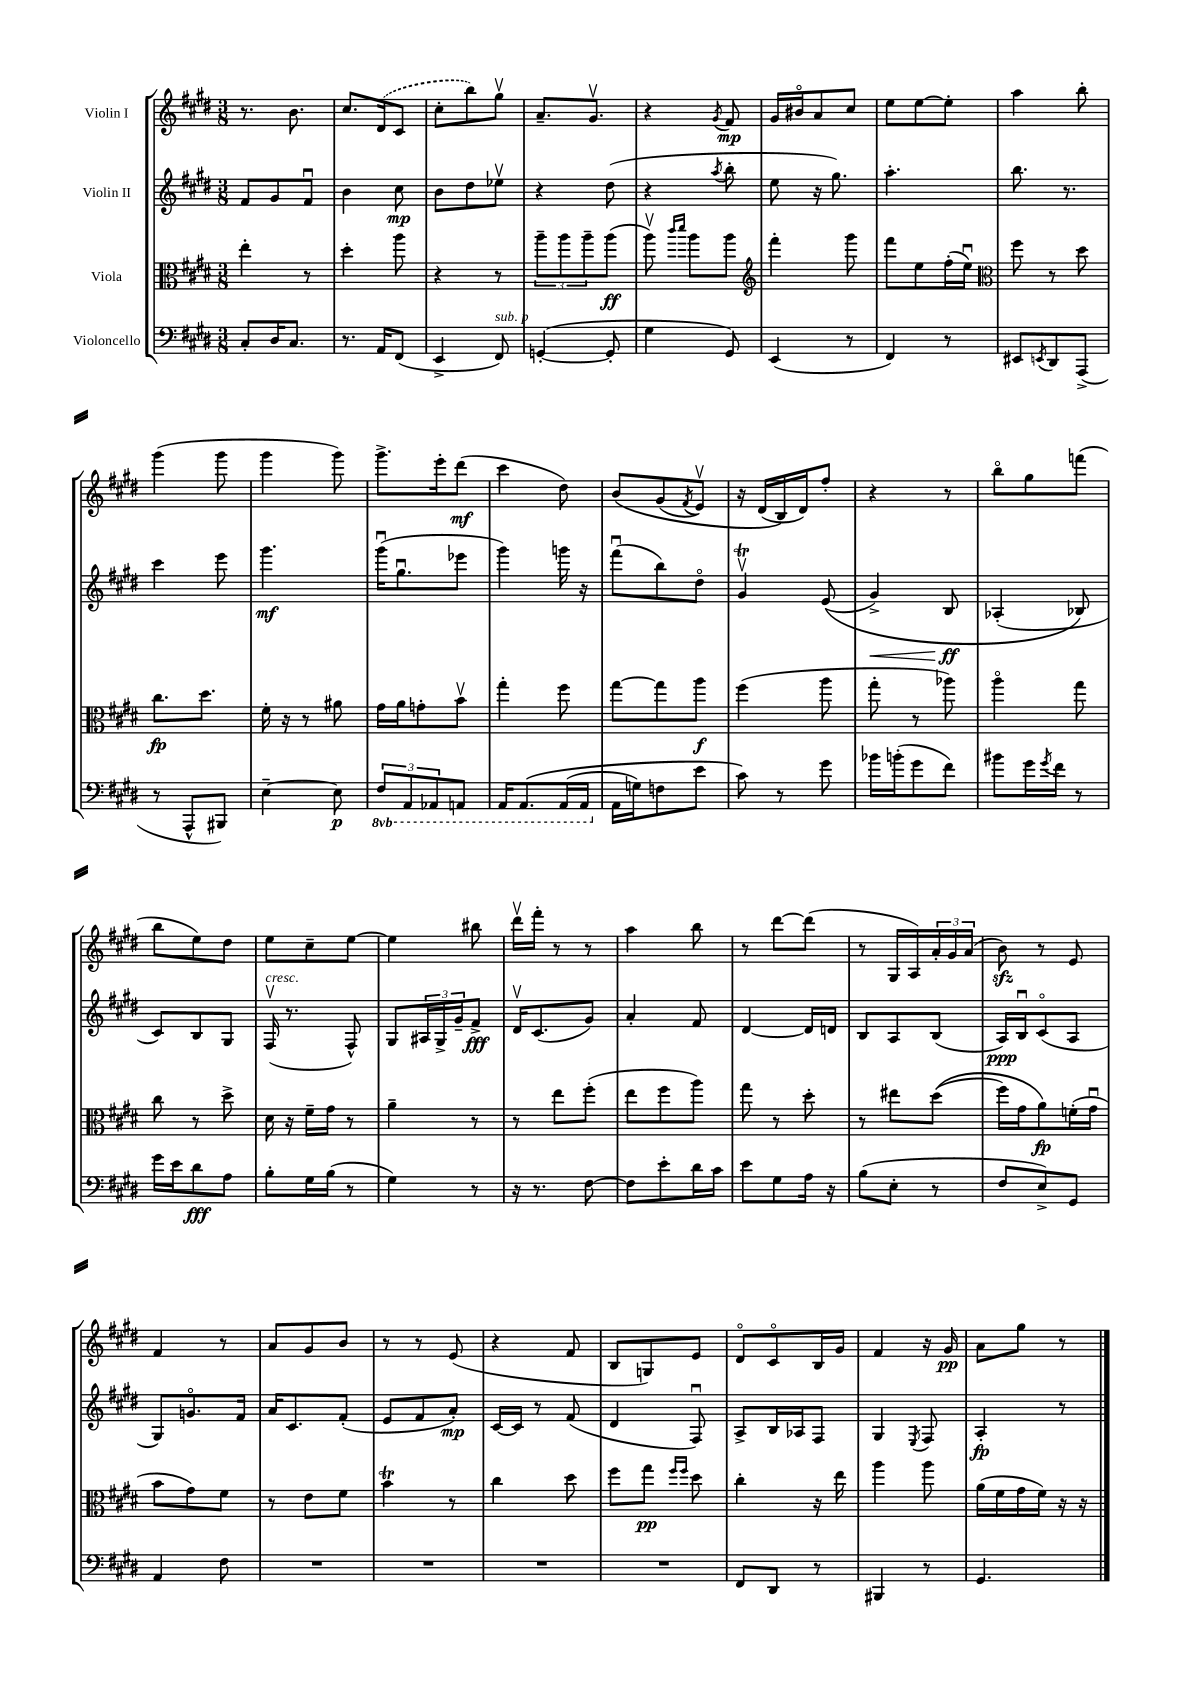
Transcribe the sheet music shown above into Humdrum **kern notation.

**kern	**dynam	**kern	**dynam	**kern	**dynam	**kern	**dynam
*part4	*part4	*part3	*part3	*part2	*part2	*part1	*part1
*staff4	*staff4	*staff3	*staff3	*staff2	*staff2	*staff1	*staff1
*I"Violoncello	*	*I"Viola	*	*I"Violin II	*	*I"Violin I	*
*clefF4	*	*clefC3	*	*clefG2	*	*clefG2	*
*k[f#c#g#d#]	*	*k[f#c#g#d#]	*	*k[f#c#g#d#]	*	*k[f#c#g#d#]	*
*M3/8	*	*M3/8	*	*M3/8	*	*M3/8	*
=23	=23	=23	=23	=23	=23	=23	=23
8C#'/L	.	4ee'\	.	8f#/L	.	8.r	.
16D#/K	.	.	.	8g#/	.	.	.
8.C#/J	.	.	.	.	.	8.b\	.
.	.	8r	.	8f#u/J	.	.	.
=24	=24	=24	=24	=24	=24	=24	=24
8.r	.	4dd#'\	.	4b\	.	8.cc#/L	.
16AA/KL	.	.	.	.	.	(16d#/k	.
(8FF#/J	.	8aa\	.	8cc#\	mp	8c#/J	.
=25	=25	=25	=25	=25	=25	=25	=25
4EE^/	.	4r	.	8b\L	.	8cc#'\L	.
.	.	.	.	8dd#\	.	8bb\)	.
!LO:TX:a:i:t=sub. p	!	!	!	!	!	!	!
8FF#/)	.	8r	.	8ee-Xv\J	.	8gg#v\J	.
=26	=26	=26	=26	=26	=26	=26	=26
([4GGn'/	.	12aa~\L	.	4r	.	8.a~/L	.
.	.	12aa\	.	.	.	.	.
.	.	12aa~\	.	.	.	.	.
.	.	.	.	.	.	8.g#v/J	.
8GG'/]	.	(8aa\J	ff	(8dd#\	.	.	.
=27	=27	=27	=27	=27	=27	=27	=27
4G#\	.	8aav\)	.	4r	.	4r	.
.	.	16qqccc#/LL	.	.	.	.	.
.	.	16qqddd#/JJ	.	.	.	.	.
.	.	8aa\L	.	.	.	.	.
.	.	.	.	8qaa/	.	8qg#/	.
8GG#/)	.	8aa\J	.	8bb'\	.	8f#/	mp
=28	=28	=28	=28	=28	=28	=28	=28
*	*	*clefG2	*	*	*	*	*
(4EE/	.	4fff#'\	.	8ee\	.	16g#/LL	.
.	.	.	.	.	.	16b#X/J	.
.	.	.	.	16r	.	8a/	.
.	.	.	.	8.gg#\)	.	.	.
8r	.	8ggg#\	.	.	.	8cc#/J	.
=29	=29	=29	=29	=29	=29	=29	=29
4FF#/)	.	8fff#\L	.	4.aa'\	.	8ee\L	.
.	.	8ee\	.	.	.	[8ee\	.
8r	.	(16ff#'\L	.	.	.	8ee'\J]	.
.	.	16eeu\JJ)	.	.	.	.	.
=30	=30	=30	=30	=30	=30	=30	=30
*	*	*clefC3	*	*	*	*	*
8EE#X/L	.	8ff#\	.	8.bb\	.	4aa\	.
8qEEn/	.	.	.	.	.	.	.
8DD#/	.	8r	.	.	.	.	.
.	.	.	.	8.r	.	.	.
(8AAA^/J	.	8dd#\	.	.	.	8bb'\	.
!!LO:LB:g=z
=31	=31	=31	=31	=31	=31	=31	=31
8r	.	8.cc#\L	fp	4ccc#\	.	(4ggg#\	.
8AAA^^/L	.	.	.	.	.	.	.
.	.	8.dd#\J	.	.	.	.	.
8BBB#X/J)	.	.	.	8eee\	.	8ggg#\	.
=32	=32	=32	=32	=32	=32	=32	=32
[4E~\	.	16f#'\	.	4.ggg#\	mf	4ggg#\	.
.	.	16r	.	.	.	.	.
.	.	8r	.	.	.	.	.
8E\]	p	8a#X\	.	.	.	8ggg#\)	.
=33	=33	=33	=33	=33	=33	=33	=33
*8ba	*	*	*	*	*	*	*
12FF#/L	.	16g#\LL	.	(16ggg#u\KL	.	8.ggg#^\L	.
.	.	16a\J	.	8.gg#u\	.	.	.
12AAA/	.	.	.	.	.	.	.
.	.	8gn'\	.	.	.	.	.
12AAA-X/	.	.	.	.	.	.	.
.	.	.	.	.	.	16eee'\k	.
8AAAn/J	.	8bv\J	.	8eee-X\J	.	(8ddd#\J	mf
=34	=34	=34	=34	=34	=34	=34	=34
16AAA/KL	.	4gg#'\	.	4ggg#\)	.	4ccc#\	.
(8.AAA/	.	.	.	.	.	.	.
(16AAA/L	.	8ff#\	.	16gggn\	.	8dd#\)	.
16AAA/JJ	.	.	.	16r	.	.	.
=35	=35	=35	=35	=35	=35	=35	=35
*X8ba	*	*	*	*	*	*	*
16AA\LL	.	[8gg#\L	.	(8fff#u\L	.	(8b/L	.
16Gn\J)	.	.	.	.	.	.	.
8Fn\	.	8gg#\]	.	8bb\)	.	(8g#/	.
.	.	.	.	.	.	8qf#/	.
8e\J	.	8aa\J	f	8dd#\J	.	8ev/J)	.
=36	=36	=36	=36	=36	=36	=36	=36
8c#\)	.	(4ff#\	.	4g#tv/	.	16r	.
.	.	.	.	.	.	(16d#/LL	.
8r	.	.	.	.	.	16B/)	.
.	.	.	.	.	.	16d#/J)	.
8g#\	.	8aa\	.	((8e/	.	8ff#'/J	.
=37	=37	=37	=37	=37	=37	=37	=37
!	!	!	!	!	!LO:HP:b	!	!
16b-X\LL	.	8gg#'\	.	4g#^/)	<	4r	.
(16bn'\J	.	.	.	.	.	.	.
8g#\	.	8r	.	.	.	.	.
8f#\J)	.	8aa-X\)	.	8B/	ff	8r	.
.	.	.	.	.	[	.	.
=38	=38	=38	=38	=38	=38	=38	=38
8b#X\L	.	4aa\	.	(4A-X'/	.	8bb\L	.
16g#\L	.	.	.	.	.	8gg#\	.
8qg#/	.	.	.	.	.	.	.
16f#\JJ	.	.	.	.	.	.	.
8r	.	8gg#\	.	8B-X/)	.	(8fffn\J	.
!!LO:LB:g=z
=39	=39	=39	=39	=39	=39	=39	=39
16g#\LL	.	8cc#\	.	8c#/L)	.	8bb\L	.
16e\J	.	.	.	.	.	.	.
8d#\	fff	8r	.	8B/	.	8ee\)	.
8A\J	.	8dd#^\	.	8G#/J	.	8dd#\J	.
=40	=40	=40	=40	=40	=40	=40	=40
!	!	!	!	!LO:TX:a:i:t=cresc.	!	!	!
8B'\L	.	16d#\	.	(16F#v/	.	8ee\L	.
.	.	16r	.	8.r	.	.	.
16G#\L	.	16f#~\LL	.	.	.	8cc#~\	.
(16B\JJ	.	16g#\JJ	.	.	.	.	.
8r	.	8r	.	8F#^^/)	.	[8ee\J	.
=41	=41	=41	=41	=41	=41	=41	=41
4G#\)	.	4a~\	.	8G#/L	.	4ee\]	.
.	.	.	.	24A#X/L	.	.	.
.	.	.	.	24G#^/	.	.	.
.	.	.	.	24g#~/J	.	.	.
8r	.	8r	.	8f#^/J	fff	8bb#X\	.
=42	=42	=42	=42	=42	=42	=42	=42
16r	.	8r	.	16d#v/KL	.	16ddd#v\LL	.
8.r	.	.	.	(8.c#/	.	16fff#'\JJ	.
.	.	8ee\L	.	.	.	8r	.
[8F#\	.	(8ff#'\J	.	8g#/J)	.	8r	.
=43	=43	=43	=43	=43	=43	=43	=43
8F#\L]	.	8ee\L	.	4a'/	.	4aa\	.
8e'\	.	8ff#\	.	.	.	.	.
16d#\L	.	8aa\J)	.	8f#/	.	8bb\	.
16c#\JJ	.	.	.	.	.	.	.
=44	=44	=44	=44	=44	=44	=44	=44
8e\L	.	8gg#\	.	[4d#/	.	8r	.
8G#\	.	8r	.	.	.	[8ddd#\L	.
16A\Jk	.	8dd#'\	.	16d#/LL]	.	(8ddd#\J]	.
16r	.	.	.	16dn/JJ	.	.	.
=45	=45	=45	=45	=45	=45	=45	=45
(8B\L	.	8r	.	8B/L	.	8r	.
8E'\J	.	8ee#X\L	.	8A/	.	16G#/LL	.
.	.	.	.	.	.	16A/)	.
8r	.	((8dd#\J	.	(8B/J	.	24a'/	.
.	.	.	.	.	.	24g#/	.
.	.	.	.	.	.	(24a/JJ	.
=46	=46	=46	=46	=46	=46	=46	=46
8F#/L	.	16ff#\LL)	.	16A/LL)	ppp	8bzz\)	.
.	.	16g#\J	.	16Bu/J	.	.	.
8E^/)	.	8a\)	fp	(8c#/	.	8r	.
8GG#/J	.	(16fn'\L	.	8A/J	.	8e/	.
.	.	16g#u\JJ	.	.	.	.	.
!!LO:LB:g=z
=47	=47	=47	=47	=47	=47	=47	=47
4AA/	.	8b\L	.	8G#/L)	.	4f#/	.
.	.	8g#\)	.	8.gn/	.	.	.
8F#\	.	8f#\J	.	.	.	8r	.
.	.	.	.	16f#/Jk	.	.	.
=48	=48	=48	=48	=48	=48	=48	=48
4.r	.	8r	.	16a/KL	.	8a/L	.
.	.	.	.	8.c#/	.	.	.
.	.	8e\L	.	.	.	8g#/	.
.	.	8f#\J	.	(8f#'/J	.	8b/J	.
=49	=49	=49	=49	=49	=49	=49	=49
4.r	.	4bT\	.	8e/L	.	8r	.
.	.	.	.	8f#/	.	8r	.
.	.	8r	.	8a'/J)	mp	(8e/	.
=50	=50	=50	=50	=50	=50	=50	=50
4.r	.	4cc#\	.	[16c#/LL	.	4r	.
.	.	.	.	16c#/JJ]	.	.	.
.	.	.	.	8r	.	.	.
.	.	8dd#\	.	(8f#/	.	8f#/	.
=51	=51	=51	=51	=51	=51	=51	=51
4.r	.	8ff#\L	.	4d#/	.	8B/L	.
.	.	8gg#\J	pp	.	.	8Gn/)	.
.	.	16qqff#/LL	.	.	.	.	.
.	.	16qqff#/JJ	.	.	.	.	.
.	.	8dd#\	.	8F#u/)	.	8e/J	.
=52	=52	=52	=52	=52	=52	=52	=52
8FF#/L	.	4cc#'\	.	8A^/L	.	8d#/L	.
8DD#/J	.	.	.	16B/L	.	8c#/	.
.	.	.	.	16A-X/J	.	.	.
8r	.	16r	.	8F#/J	.	16B/L	.
.	.	16ee\	.	.	.	16g#/JJ	.
=53	=53	=53	=53	=53	=53	=53	=53
4BBB#X/	.	4aa\	.	4G#/	.	4f#/	.
.	.	.	.	8qE/	.	.	.
8r	.	8aa\	.	8F#/	.	16r	.
.	.	.	.	.	.	16g#/	pp
=54	=54	=54	=54	=54	=54	=54	=54
4.GG#/	.	(16a\LL	.	4A'/	fp	8a\L	.
.	.	16f#\	.	.	.	.	.
.	.	16g#\	.	.	.	8gg#\J	.
.	.	16f#\JJ)	.	.	.	.	.
.	.	16r	.	8r	.	8r	.
.	.	16r	.	.	.	.	.
==	==	==	==	==	==	==	==
*-	*-	*-	*-	*-	*-	*-	*-
